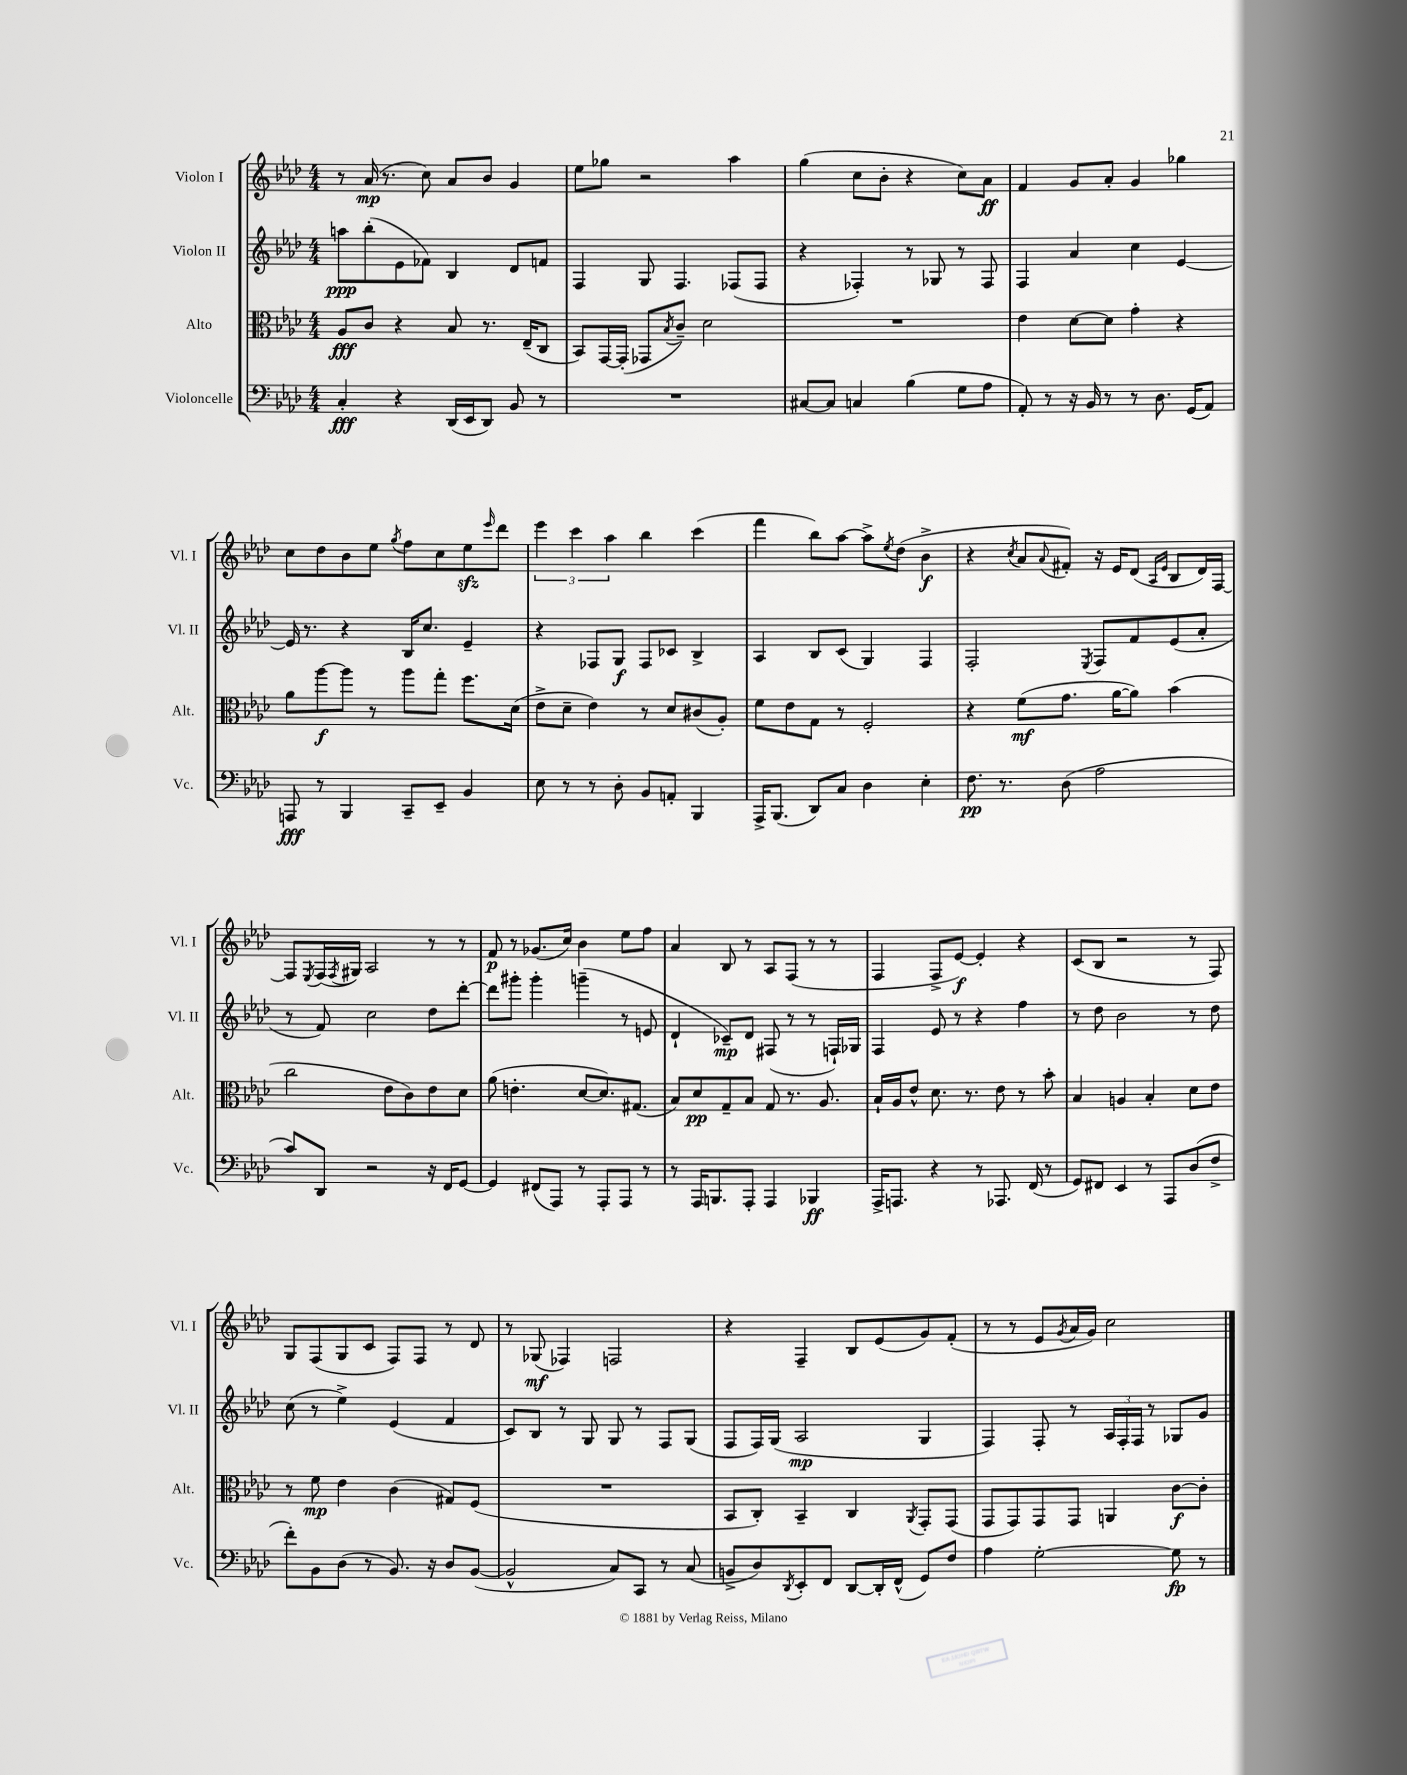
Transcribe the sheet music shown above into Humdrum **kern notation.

**kern	**kern	**kern	**kern
*staff4	*staff3	*staff2	*staff1
*clefF4	*clefC3	*clefG2	*clefG2
*k[b-e-a-d-]	*k[b-e-a-d-]	*k[b-e-a-d-]	*k[b-e-a-d-]
*M4/4	*M4/4	*M4/4	*M4/4
4C'	8A-	8aa	8r
.	8c	(8bb-'	(16a-
.	.	.	8.r
4r	4r	8e-	.
.	.	8f-)	8cc)
(16DD-	8B-	4B-	8a-
16EE-	.	.	.
8DD-)	8.r	.	8b-
8BB-	.	8d-	4g
.	(16E-~	.	.
8r	8C	8f	.
=	=	=	=
1r	8BB-)	4F	8ee-
.	[16GG	.	8gg-
.	(16GG']	.	.
.	8GG-	8G	2r
.	8qB-	.	.
.	8c~)	4.F	.
.	2d-	.	.
.	.	(8F-	4aa-
.	.	8F-	.
=	=	=	=
[8C#	1r	4r	(4gg
8C#]	.	.	.
4C	.	4F-')	8cc
.	.	.	8b-'
(4B-	.	8r	4r
.	.	8G-	.
8G	.	8r	8cc)
8A-	.	8F-	8a-
=	=	=	=
8AA-')	4e-	4F	4f
8r	.	.	.
16r	[8d-	4a-	8g
16BB-	.	.	.
8r	8d-]	.	8a-'
8r	4g'	4cc	4g
8.D-	.	.	.
.	4r	[4e-	4gg-
(16GG	.	.	.
8AA-)	.	.	.
=	=	=	=
8AAA	8a-	16e-]	8cc
.	.	8.r	.
8r	[8aa-	.	8dd-
4BBB-	8aa-]	4r	8b-
.	8r	.	8ee-
.	.	.	8qgg
8CC~	8aa-	16B-	8ff
.	.	8.cc	.
8EE-~	8gg'	.	8cc
4BB-	8.ff	4e-~	8ee-
.	.	.	16qqeee-
.	.	.	8ddd-
.	(16d-	.	.
=	=	=	=
8E-	8e-^	4r	6eee-
8r	8d-~	.	.
.	.	.	6ccc
8r	4e-)	8F-	.
.	.	.	6aa-
8D-'	.	8G	.
8BB-	8r	8F-	4bb-
8AA'	8d-	8c-	.
4BBB-	(8c#	4B-^	(4ccc
.	8A-')	.	.
=	=	=	=
16AAA-^	8f	4A-	4fff
(8.BBB-	.	.	.
.	8e-	.	.
8DD-)	8G	8B-	8bb-)
8C	8r	(8c	[8aa-
4D-	2F'	4G)	8aa-^]
.	.	.	8qee-
.	.	.	(8dd-
4E-'	.	4F	4b-^
=	=	=	=
8.F	4r	2F'	4r
8.r	.	.	.
.	.	.	8qcc
.	(8f	.	8a-
.	.	.	8qqa-
(8D-	8.g	.	8f#')
.	.	8qE-	.
2A-	.	8F	16r
.	[16a-	.	16e-
.	8a-])	8f	(8d-
.	.	.	16qqA-
.	.	.	16qqe-
.	(4b-	(8e-	8B-
.	.	8a-'	16d-)
.	.	.	[16F
=	=	=	=
8c)	2cc	8r	8F]
.	.	.	8qE-
8DD-	.	8f)	(16F
.	.	.	8qF
.	.	.	16G#)
2r	.	2cc	2A-
.	8e-	.	.
.	8c)	.	.
16r	8e-	8dd-	8r
16FF	.	.	.
[8GG	8d-	[8ddd-'	8r
=	=	=	=
4GG]	(8a-	8ddd-]	8f
.	4.e'	8ggg#'	8r
(8FF#	.	4ggg#'	(8.g-
8AAA-)	.	.	.
.	.	.	16cc)
8r	[8d-	(4ggg~	4b-
8AAA-'	8.d-])	.	.
8AAA-	.	8r	8ee-
.	(8.G#	.	.
8r	.	8e	8ff
=	=	=	=
8r	8B-)	4d-`	4a-
16AAA-	8d-	.	.
8.BBB	.	.	.
.	8G~	8c-~)	8B-
8AAA-'	8B-	8d-	8r
4AAA-	8G	(8F#	8A-
.	8.r	8r	(8F
4BBB-	.	8r	8r
.	8.A-	.	.
.	.	16F`)	8r
.	.	16G-	.
=	=	=	=
16AAA-^	16B-`	4F	4F
8.AAA	16A-	.	.
.	8e-^^	.	.
4r	8.d-	8e-	8F^
.	.	8r	[8e-)
.	8.r	.	.
8r	.	4r	4e-']
8.AAA-	8e-	.	.
.	8r	4ff	4r
(16FF	.	.	.
8r	8b-'	.	.
=	=	=	=
8GG)	4B-	8r	(8c
8FF#	.	8dd-	8B-
4EE-	4A	2b-	2r
8r	4B-'	.	.
8AAA-	.	.	.
(8D-	8d-	8r	8r
8F^	8e-	8dd-	8F)
=	=	=	=
8f')	8r	(8cc	8G
8BB-	8f	8r	(8F
(8D-	4e-	4ee-^)	8G
8r	.	.	8c
8.BB-)	(4c	(4e-	8F)
.	.	.	8F
16r	.	.	.
8D-	8G#)	4f	8r
([8BB-	(8F	.	8d-
=	=	=	=
2BB-^^]	1r	8c)	8r
.	.	8B-	(8G-
.	.	8r	4F-)
.	.	8G	.
8C)	.	8G	2F
8CC	.	8r	.
8r	.	8F	.
(8C	.	(8G	.
=	=	=	=
8BB^	8BB-	8F	4r
8D-)	8C')	16F)	.
.	.	(16G	.
8qDD-	.	.	.
8EE-'	4BB-~	2A-	4F~
8FF	.	.	.
[8DD-	4C	.	8B-
16DD-']	.	.	(8e-
(16FF^^	.	.	.
.	8qAA-	.	.
8GG)	8GG'	4G	8g)
8F	(8GG	.	(8f'
=	=	=	=
4A-	8GG	4F)	8r
.	8GG)	.	8r
[2G'	8GG	8F'	8e-
.	.	.	8qg
.	8GG	8r	16a-
.	.	.	16g)
.	4AA	24A-	2cc
.	.	24F'	.
.	.	24F	.
.	.	8r	.
8G]	[8c	8G-	.
8r	8c']	8g	.
==	==	==	==
*-	*-	*-	*-
